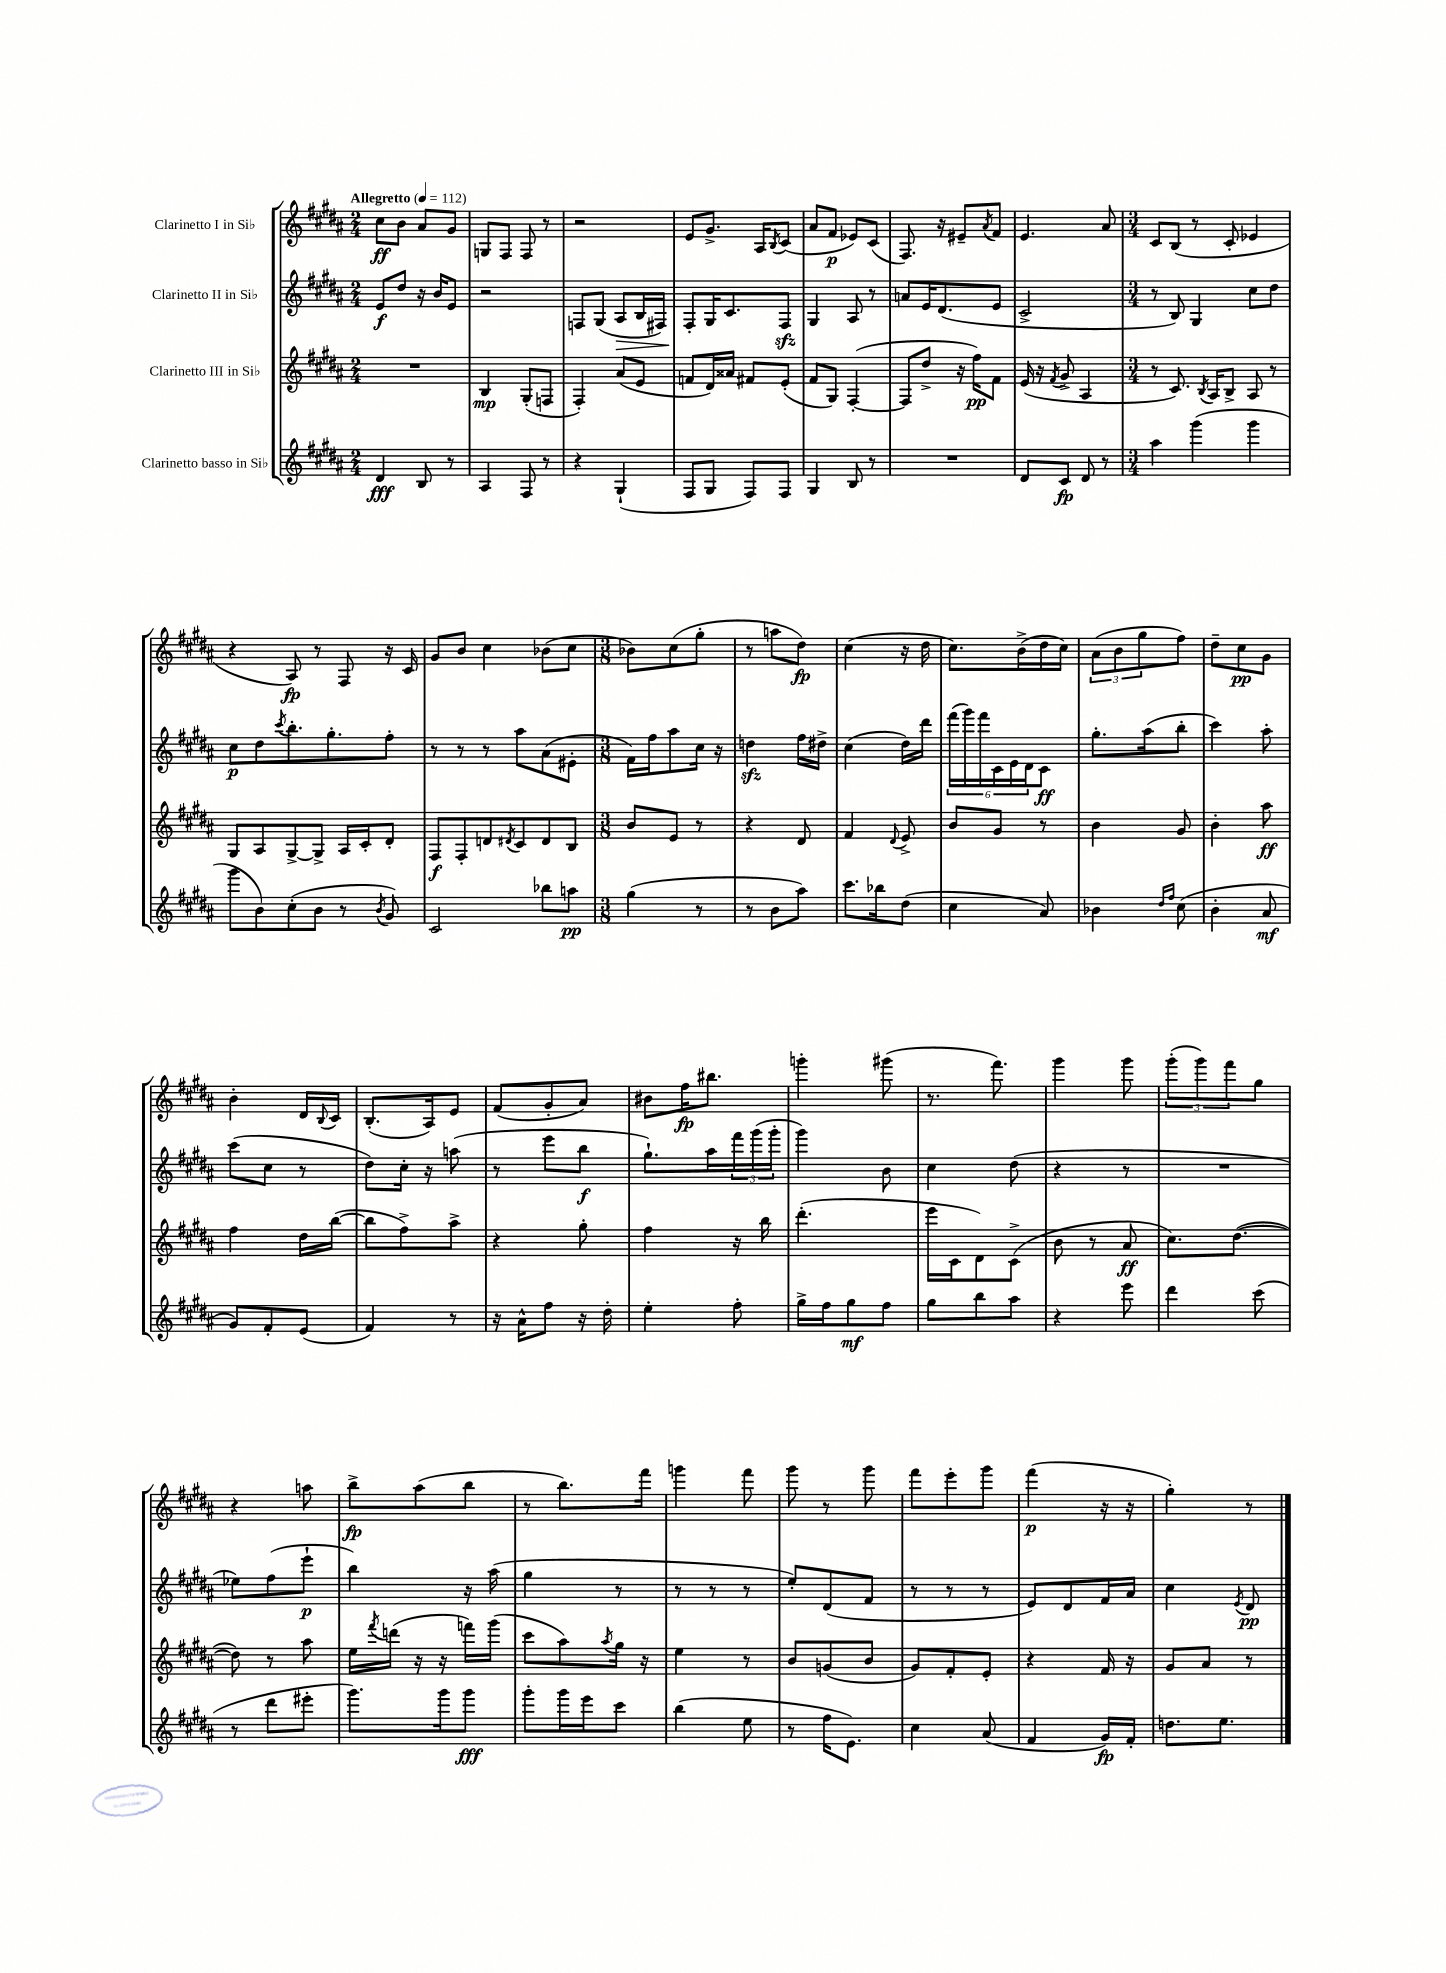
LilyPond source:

<<
\new StaffGroup <<
\new Staff = "s0" \with { instrumentName = "Clarinetto I in Sib" } {
    \clef treble \key b \major \numericTimeSignature \time 2/4 \tempo "Allegretto" 4 = 112
    cis''8\ff b'8 ais'8 gis'8 |
    g8 fis8 fis8 r8 |
    r2 |
    e'8 gis'8.-> ais16 \acciaccatura { b8 } cis'8( |
    ais'8 fis'8\p ees'8) cis'8( |
    fis8.) r16 eis'8-- \acciaccatura { ais'8 } fis'8 |
    e'4. ais'8 |
    \numericTimeSignature \time 3/4 cis'8 b8( r8 cis'8-. ees'4 |
    r4 ais8\fp) r8 fis8 r16 cis'16 |
    gis'8 b'8 cis''4 bes'8( cis''8 |
    \numericTimeSignature \time 3/8 bes'8) cis''8( gis''8-. |
    r8 a''8 dis''8\fp) |
    cis''4( r16 dis''16 |
    cis''8.) b'16->( dis''16 cis''16) |
    \tuplet 3/2 { ais'8( b'8 gis''8 } fis''8) |
    dis''8-- cis''8\pp gis'8 |
    b'4-. dis'16 \appoggiatura { b8 } cis'16 |
    b8.-.( ais16) e'8 |
    fis'8( gis'8-. ais'8) |
    bis'8 fis''16\fp bis''8. |
    g'''4-. gis'''8( |
    r8. fis'''8.) |
    gis'''4 gis'''8 |
    \tuplet 3/2 { gis'''8-.( gis'''8) fis'''8 } gis''8 |
    r4 a''8 |
    b''8->\fp ais''8( b''8 |
    r8 b''8.) fis'''16 |
    g'''4 fis'''8 |
    gis'''8 r8 gis'''8 |
    fis'''8 e'''8-. gis'''8 |
    fis'''4\p( r16 r16 |
    gis''4-.) r8 \bar "|." |
}
\new Staff = "s1" \with { instrumentName = "Clarinetto II in Sib" } {
    \clef treble \key b \major \numericTimeSignature \time 2/4
    e'8\f dis''8 r16 b'16 e'8 |
    r2 |
    f8 gis8( ais8\> b16 fis16) |
    fis8-.\! gis16 cis'8. fis8\sfz |
    gis4 ais8 r8 |
    a'8 e'16 dis'8.( e'8 |
    cis'2-> |
    \numericTimeSignature \time 3/4 r8 b8) gis4 cis''8 dis''8 |
    cis''8\p dis''8 \acciaccatura { cis'''8 } b''8.-. gis''8.-. fis''8-. |
    r8 r8 r8 ais''8 ais'8( eis'8-. |
    \numericTimeSignature \time 3/8 fis'16) fis''16 ais''8 cis''16 r16 |
    d''4\sfz fis''16 dis''16-> |
    cis''4( dis''16) dis'''16 |
    \tuplet 6/4 { fis'''16( gis'''16) fis'''16 cis'16 e'16 dis'16 } cis'8\ff |
    gis''8.-. ais''16( b''8-. |
    cis'''4) ais''8-. |
    cis'''8( cis''8 r8 |
    dis''8) cis''16-. r16 a''8( |
    r8 e'''8 b''8\f |
    gis''8.-!) ais''16 \tuplet 3/2 { fis'''16 gis'''16( gis'''16-. } |
    gis'''4) b'8 |
    cis''4 dis''8( |
    r4 r8 |
    R4. |
    ees''8) fis''8( e'''8-!\p |
    b''4) r16 ais''16( |
    gis''4 r8 |
    r8 r8 r8 |
    e''8-.) dis'8( fis'8 |
    r8 r8 r8 |
    e'8) dis'8 fis'16 ais'16 |
    cis''4 \acciaccatura { e'8 } dis'8\pp \bar "|." |
}
\new Staff = "s2" \with { instrumentName = "Clarinetto III in Sib" } {
    \clef treble \key b \major \numericTimeSignature \time 2/4
    R2 |
    b4\mp gis8-.( f8 |
    fis4-.) ais'8( e'8 |
    f'8 dis'16) aisis'16 fis'8 e'8-.( |
    fis'8 gis8) fis4~-.( |
    fis8 dis''8-> r16 fis''16\pp) fis'8 |
    e'16( r16 \acciaccatura { fis'8 } gis'8-> ais4 |
    \numericTimeSignature \time 3/4 r8 cis'8.) \acciaccatura { b8 } ais16 b8-> ais8 r8 |
    gis8 ais8 gis8~-> gis8-> ais16 cis'16-. dis'8-. |
    fis8\f fis8-. d'8 \acciaccatura { dis'8 } cis'8 dis'8 b8 |
    \numericTimeSignature \time 3/8 b'8 e'8 r8 |
    r4 dis'8 |
    fis'4 \appoggiatura { dis'8 } e'8-> |
    b'8 gis'8 r8 |
    b'4 gis'8 |
    b'4-. ais''8\ff |
    fis''4 dis''16 b''16~( |
    b''8 fis''8->) ais''8-> |
    r4 gis''8-. |
    fis''4 r16 b''16 |
    dis'''4.-.( |
    e'''16 cis'16 dis'8) cis'8->( |
    b'8 r8 ais'8\ff |
    cis''8.) dis''8.~( |
    dis''8) r8 ais''8 |
    e''16 \acciaccatura { fis'''8 } d'''16( r16 r16 f'''16) gis'''16( |
    cis'''8 ais''8) \acciaccatura { ais''8 } gis''16 r16 |
    e''4 r8 |
    b'8 g'8( b'8 |
    gis'8) fis'8-. e'8-. |
    r4 fis'16 r16 |
    gis'8 ais'8 r8 \bar "|." |
}
\new Staff = "s3" \with { instrumentName = "Clarinetto basso in Sib" } {
    \clef treble \key b \major \numericTimeSignature \time 2/4
    dis'4\fff b8 r8 |
    ais4 fis8 r8 |
    r4 gis4-!( |
    fis8 gis8 fis8) fis8 |
    gis4 b8 r8 |
    R2 |
    dis'8 cis'8\fp dis'8 r8 |
    \numericTimeSignature \time 3/4 ais''4 gis'''4( gis'''4 |
    gis'''8 b'8) cis''8-.( b'8 r8 \acciaccatura { b'8 } gis'8) |
    cis'2 bes''8 a''8\pp |
    \numericTimeSignature \time 3/8 gis''4( r8 |
    r8 b'8 ais''8) |
    cis'''8. bes''16 dis''8( |
    cis''4 ais'8) |
    bes'4 \grace { dis''16 fis''16 } cis''8( |
    b'4-. ais'8\mf |
    gis'8) fis'8-. e'8( |
    fis'4) r8 |
    r16 ais'16-^ fis''8 r16 dis''16-. |
    e''4-. fis''8-. |
    gis''16-> fis''16 gis''8\mf fis''8 |
    gis''8 b''8 ais''8 |
    r4 e'''8 |
    dis'''4 cis'''8( |
    r8 dis'''8 eis'''8-. |
    gis'''8.) gis'''16 gis'''8\fff |
    gis'''8-. gis'''16 e'''16 cis'''8 |
    b''4( e''8 |
    r8 fis''16 e'8.) |
    cis''4 ais'8( |
    fis'4 gis'16\fp) fis'16-. |
    d''8. e''8. \bar "|." |
}
>>
>>
\layout { \context { \Score \remove "Bar_number_engraver" } }
